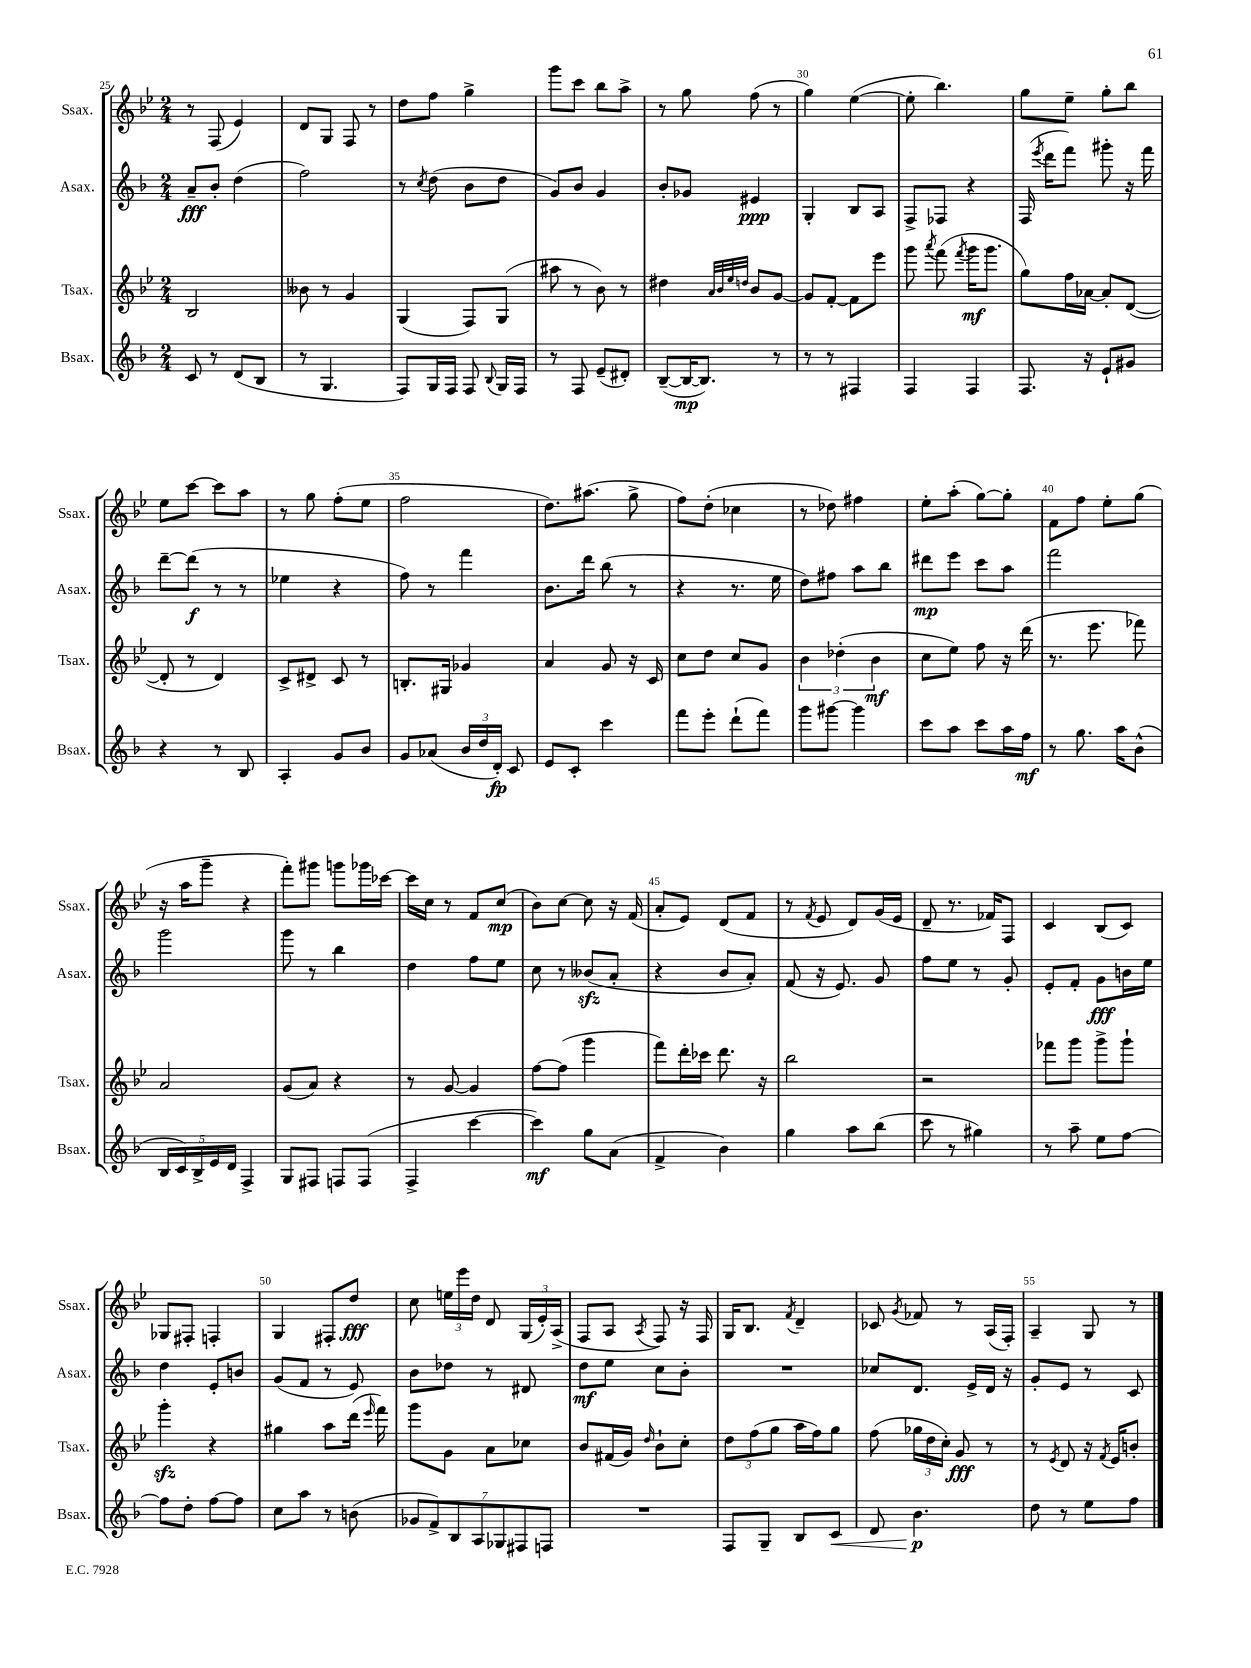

**kern	**kern	**kern	**kern
*staff4	*staff3	*staff2	*staff1
*clefG2	*clefG2	*clefG2	*clefG2
*k[b-]	*k[b-e-]	*k[b-]	*k[b-e-]
*M2/4	*M2/4	*M2/4	*M2/4
8c	2B-	8a~	8r
8r	.	8b-'	(8F
(8d	.	(4dd	4e-)
8B-	.	.	.
=	=	=	=
8r	8b--	2ff)	8d
4.G	8r	.	8G
.	4g	.	8F
.	.	.	8r
=	=	=	=
8F)	(4G	8r	8dd
.	.	8qcc	.
16G	.	(8dd	8ff
16F	.	.	.
8F	8F)	8b-	4gg^
8qqB-	.	.	.
16G	(8G	8dd	.
16F	.	.	.
=	=	=	=
8r	8aa#	8g)	8ggg
8F	8r	8b-	8ccc
(8e~	8b-)	4g	8bb-
8d#')	8r	.	8aa^
=	=	=	=
([8B-~	4dd#	8b-'	8r
16B-_	.	8g-	8gg
8.B-])	.	.	.
.	32qqa	.	.
.	32qqb-	.	.
.	32qqee-	.	.
.	32qqdd	.	.
.	8b-	4e#	(8ff
8r	[8g	.	8r
=	=	=	=
8r	8g]	4G'	4gg)
8r	[8f'	.	.
4F#	8f]	8B-	([4ee-
.	8eee-	8A	.
=	=	=	=
4F	8ggg	8F^	8ee-']
.	8qaaa	.	.
.	(8fff	8F-	4.bb-)
.	8qfff	.	.
4F	16ggg	4r	.
.	8.ggg	.	.
=	=	=	=
8.F	8gg)	(16F	8gg
.	.	8qeee	.
.	.	16ddd	.
.	16ff	8fff)	8ee-~
16r	[16a-	.	.
8e`	8a-']	8ggg#'	8gg'
8g#	([8d	16r	8bb-
.	.	16fff	.
=	=	=	=
4r	8d']	[8ddd~	8ee-
.	8r	(8ddd]	[8ccc
8r	4d)	8r	8ccc]
8B-	.	8r	8aa
=	=	=	=
4A'	8c^	4ee-	8r
.	8d#^	.	8gg
8g	8c	4r	(8ff'
8b-	8r	.	8ee-
=	=	=	=
8g	8.B'	8ff)	2ff
(8a-	.	8r	.
.	16G#	.	.
24b-	4g-	4fff	.
24dd	.	.	.
24d')	.	.	.
8c	.	.	.
=	=	=	=
8e	4a	8.b-	8.dd)
8c'	.	.	.
.	.	16ddd	(8.aa#
4ccc	8g	(8bb-	.
.	16r	8r	8gg^
.	16c	.	.
=	=	=	=
8fff	8cc	4r	8ff)
8eee'	8dd	.	(8dd'
(8ddd`	8cc	8.r	4cc-
8fff)	8g	.	.
.	.	16ee	.
=	=	=	=
8ggg	6b-	8dd)	8r
[8ggg#	.	8ff#	8dd-)
.	(6dd-'	.	.
4ggg#]	.	8aa	4ff#
.	6b-	.	.
.	.	8bb-	.
=	=	=	=
8ccc	8cc	8ddd#	8ee-'
8aa	8ee-)	8eee	(8aa'
8ccc	8ff	8ccc	[8gg)
16aa	16r	8aa	8gg']
16ff	(16ddd	.	.
=	=	=	=
8r	8.r	2fff	8f
8.gg	.	.	8ff
.	8.eee-	.	.
.	.	.	8ee-'
16aa	.	.	.
(8b-^^	8fff-)	.	(8gg
=	=	=	=
20B-	2a	2ggg	16r
20c)	.	.	.
.	.	.	16aa
20B-^	.	.	.
.	.	.	8ggg~
20e	.	.	.
20d	.	.	.
4F^	.	.	4r
=	=	=	=
8G	(8g	8ggg	8fff')
8F#	8a)	8r	8ggg#
8F	4r	4bb-	8ggg
(8F	.	.	16ggg-
.	.	.	[16ccc-
=	=	=	=
4F^	8r	4dd	16ccc-]
.	.	.	16cc
.	[8g	.	8r
[4ccc	4g]	8ff	8f
.	.	8ee	(8cc
=	=	=	=
4ccc])	[8ff	8cc	8b-)
.	(8ff]	8r	[8cc
8gg	4ggg	(8b--	8cc]
(8a	.	8a'	16r
.	.	.	(16f
=	=	=	=
4f^	8fff)	4r	8a'
.	16ddd'	.	8e-)
.	16ccc-	.	.
4b-)	8.ddd	8b-	(8d
.	.	8a')	8f
.	16r	.	.
=	=	=	=
4gg	2bb-	(8f	8r
.	.	.	8qf
.	.	16r	8e-
.	.	8.e)	.
8aa	.	.	8d)
(8bb-	.	8g	(16g
.	.	.	16e-
=	=	=	=
8ccc	2r	8ff	8d~
8r	.	8ee	8.r
4gg#)	.	8r	.
.	.	.	16f-)
.	.	8g'	8F
=	=	=	=
8r	8fff-	8e'	4c
8aa~	8ggg	8f'	.
8ee	8ggg^	8g	(8B-
[8ff	8ggg`	16b	8c)
.	.	16ee	.
=	=	=	=
8ff]	4ggg'	4dd	8G-
8dd'	.	.	8F#'
[8ff	4r	8e'	4F'
8ff]	.	8b	.
=	=	=	=
8cc	4gg#	(8g	4G
8aa	.	8f	.
8r	8aa	8r	8F#'
(8b	(16ddd	8e)	8dd
.	16qqeee-	.	.
.	16fff)	.	.
=	=	=	=
14g-	8ggg	8b-	8cc
14f^)	.	.	.
.	8g	8dd-	24ee
14B-	.	.	.
.	.	.	24eee-
.	.	.	24dd
14A	.	.	.
.	8a	8r	8d
14G-	.	.	.
14F#	.	.	.
.	8cc-	8d#	(24G
.	.	.	24e-')
14F	.	.	.
.	.	.	(24A^
=	=	=	=
2r	8b-	8dd	8F
.	(16f#	8ee	8A
.	16g)	.	.
.	16qqdd	.	8qA
.	8b-`	8cc	8F)
.	8cc'	8b-'	16r
.	.	.	16F
=	=	=	=
8F	12dd	2r	16G
.	.	.	8.B-
.	(12ff	.	.
8G~	.	.	.
.	12gg	.	.
.	.	.	8qf
8B-	16aa	.	4d~
.	16ff)	.	.
8c	8gg	.	.
=	=	=	=
8d	(8ff	8cc-	8c-
.	.	.	8qg
4.b-	24gg-	8.d	8f-
.	24dd	.	.
.	24cc')	.	.
.	8g	.	8r
.	.	16e^	.
.	8r	16d	(16A
.	.	16r	16F')
=	=	=	=
8dd	8r	8g'	4A~
.	8qe-	.	.
8r	8d	8e	.
8ee	16r	8r	8G
.	8qf	.	.
.	16e-	.	.
8ff	8b'	8c	8r
==	==	==	==
*-	*-	*-	*-
